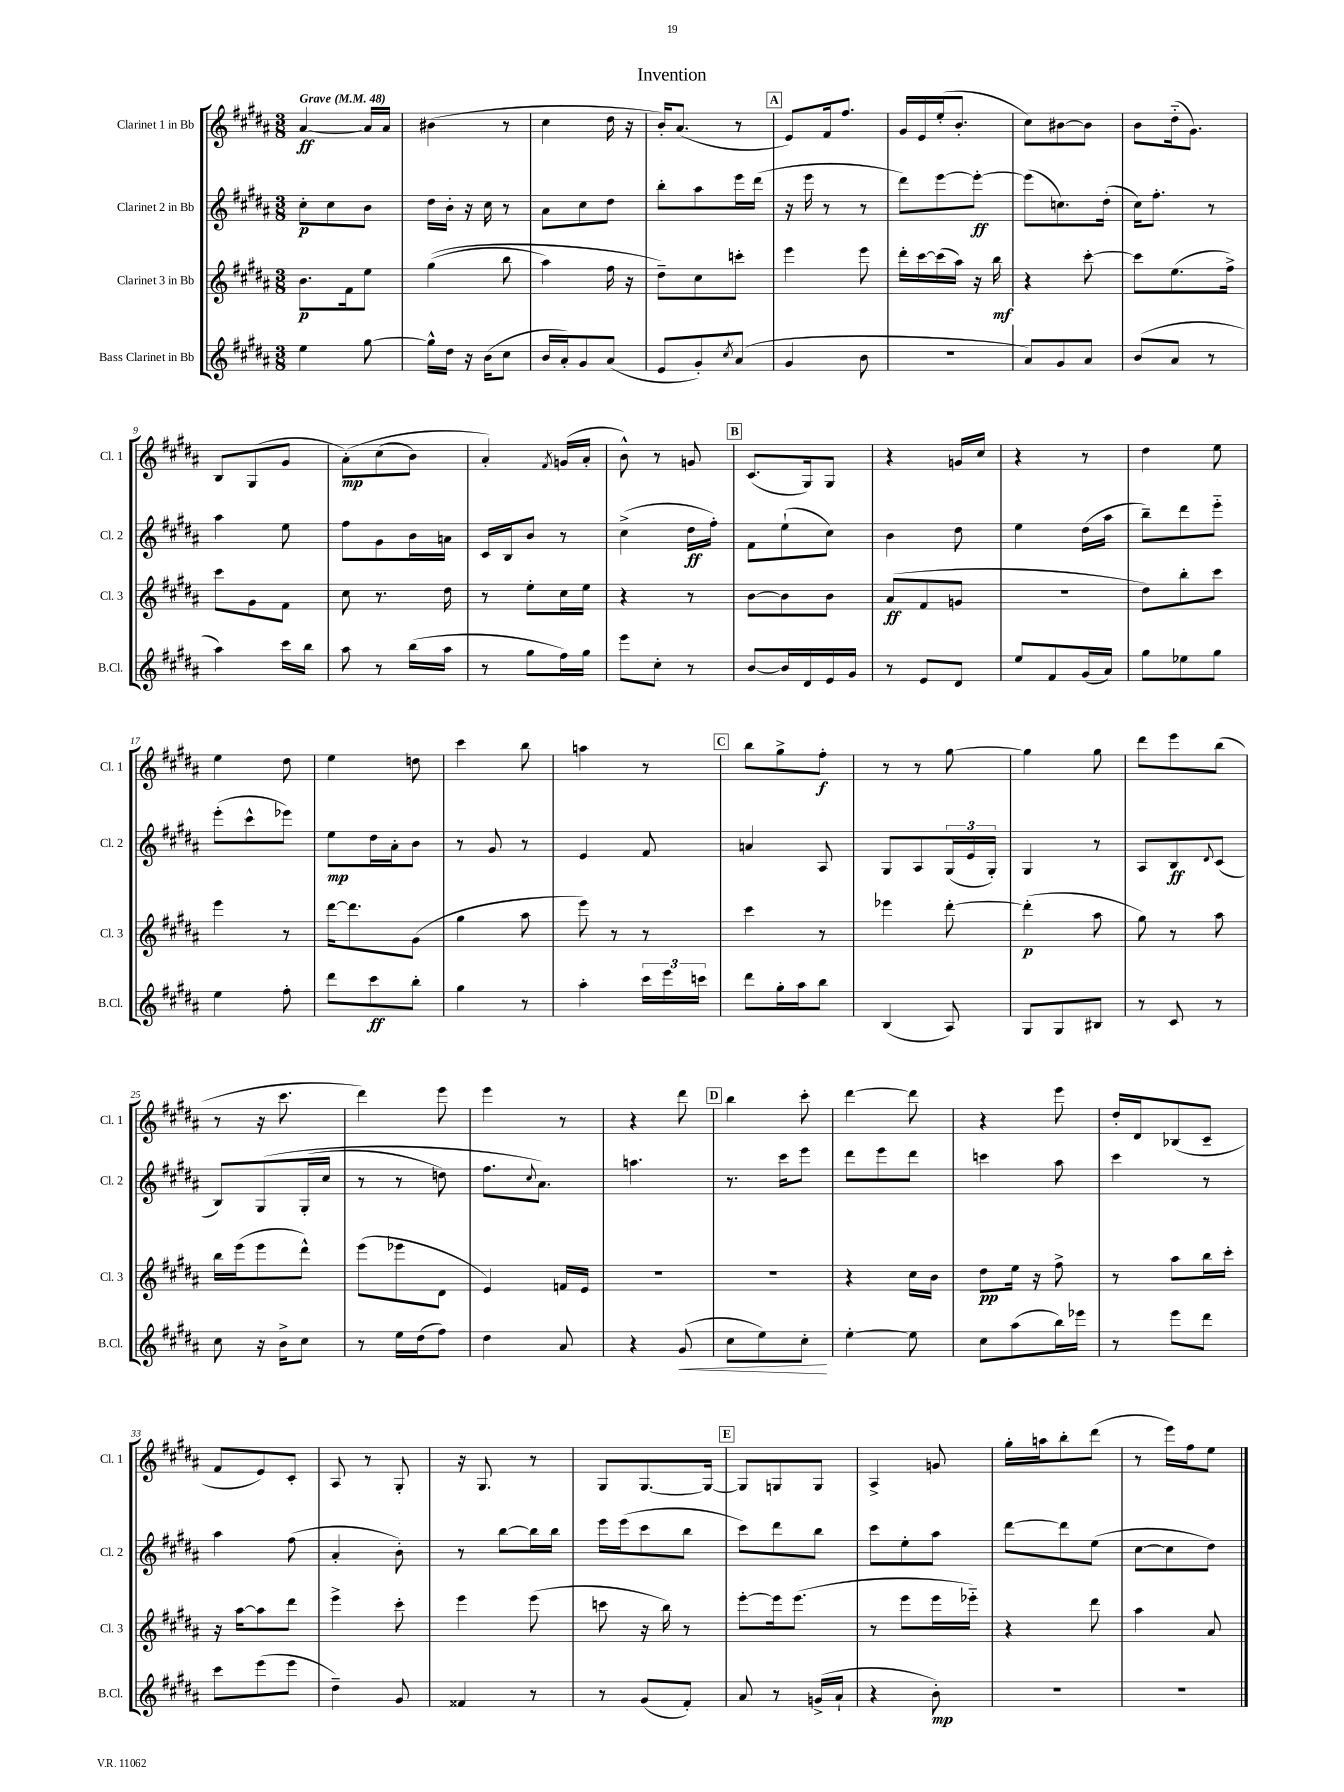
\header { title = "Invention" }
<<
\new StaffGroup <<
\new Staff = "s0" \with { instrumentName = "Clarinet 1 in Bb" shortInstrumentName = "Cl. 1" } {
    \clef treble \key b \major \numericTimeSignature \time 3/8 \tempo "Grave" 4 = 48
    ais'4~\ff ais'16 ais'16 |
    bis'4( r8 |
    cis''4 dis''16 r16 |
    b'16-.) ais'8.( r8 |
    \mark \markup { \box "A" } e'8) fis'16 fis''8. |
    gis'16 e'16 e''16-.( b'8.-. |
    cis''8) bis'8~ bis'8 |
    b'8 dis''16-_( gis'8.) |
    b8 gis8( gis'8 |
    ais'8-.\mp)\( cis''8( b'8) |
    ais'4-.\) \acciaccatura { fis'8 } g'16( ais'16-. |
    b'8-^) r8 g'8 |
    \mark \markup { \box "B" } cis'8.( gis16) gis8 |
    r4 g'16 cis''16 |
    r4 r8 |
    dis''4 e''8 |
    e''4 dis''8 |
    e''4 d''8 |
    cis'''4 b''8 |
    a''4 r8 |
    \mark \markup { \box "C" } b''8 gis''8-> fis''8-.\f |
    r8 r8 gis''8~ |
    gis''4 gis''8 |
    dis'''8 e'''8 b''8( |
    r8 r16 cis'''8. |
    dis'''4) e'''8 |
    e'''4 r8 |
    r4 dis'''8 |
    \mark \markup { \box "D" } b''4 cis'''8-. |
    dis'''4~ dis'''8 |
    r4 e'''8 |
    dis''16-. dis'16 bes8( cis'8-- |
    fis'8 e'8) cis'8-. |
    ais8 r8 gis8-. |
    r16 gis8. r8 |
    gis8 gis8.~ gis16~ |
    \mark \markup { \box "E" } gis8 g8 g8 |
    ais4-> g'8 |
    gis''16-. a''16 b''8-. dis'''8( |
    r8 e'''16) fis''16 e''8 \bar "|." |
}
\new Staff = "s1" \with { instrumentName = "Clarinet 2 in Bb" shortInstrumentName = "Cl. 2" } {
    \clef treble \key b \major \numericTimeSignature \time 3/8
    cis''8-.\p cis''8 b'8 |
    dis''16 b'16-. r16 cis''16 r8 |
    ais'8 cis''8 dis''8 |
    b''8-. ais''8 e'''16 dis'''16( |
    \mark \markup { \box "A" } r16 e'''16 r8 r8 |
    dis'''8) e'''8~ e'''8~-.\ff |
    e'''8( c''8.) dis''16-.( |
    cis''16) fis''8.-. r8 |
    ais''4 e''8 |
    fis''8 gis'8 b'16 a'16 |
    cis'16 b16 b'8 r8 |
    cis''4->( dis''16\ff fis''16-.) |
    \mark \markup { \box "B" } fis'8 e''8-!( cis''8) |
    b'4 dis''8 |
    e''4 dis''16( ais''16 |
    b''8--) dis'''8 e'''8-_ |
    e'''8-.( cis'''8-^ ees'''8) |
    e''8\mp dis''16 ais'16-. b'8 |
    r8 gis'8 r8 |
    e'4 fis'8 |
    \mark \markup { \box "C" } a'4 ais8 |
    gis8 ais8 \tuplet 3/2 { gis16( e'16 gis16-.) } |
    gis4 r8 |
    ais8 b8\ff \appoggiatura { dis'8 } cis'8( |
    b8) gis8\( gis16-.( cis''16 |
    r8 r8 d''8) |
    fis''8. \appoggiatura { cis''8 } ais'8.\) |
    a''4. |
    \mark \markup { \box "D" } r8. cis'''16 e'''8 |
    dis'''8 e'''8 dis'''8 |
    c'''4 ais''8 |
    cis'''4 r8 |
    ais''4 fis''8( |
    ais'4-. b'8-.) |
    r8 b''8~ b''16 b''16 |
    e'''16 e'''16( cis'''8 b''8 |
    \mark \markup { \box "E" } cis'''8) dis'''8 b''8 |
    cis'''8 e''8-. ais''8 |
    dis'''8~ dis'''8 e''8( |
    cis''8~ cis''8 dis''8) \bar "|." |
}
\new Staff = "s2" \with { instrumentName = "Clarinet 3 in Bb" shortInstrumentName = "Cl. 3" } {
    \clef treble \key b \major \numericTimeSignature \time 3/8
    b'8.\p fis'16 e''8 |
    gis''4(\( b''8 |
    ais''4) fis''16 r16 |
    dis''8--\) cis''8 c'''8-. |
    \mark \markup { \box "A" } e'''4 e'''8 |
    dis'''16-. cis'''16~ cis'''16( ais''16) r16 b''16\mf |
    r4 cis'''8~-. |
    cis'''8 e''8.( fis''16->) |
    cis'''8 gis'8 fis'8 |
    cis''8 r8. dis''16 |
    r8 e''8-. cis''16 e''16 |
    r4 r8 |
    \mark \markup { \box "B" } b'8~ b'8 b'8 |
    ais'8\ff( fis'8 g'8 |
    R4. |
    dis''8) b''8-. cis'''8 |
    e'''4 r8 |
    dis'''16~ dis'''8. gis'8( |
    gis''4 ais''8 |
    e'''8) r8 r8 |
    \mark \markup { \box "C" } cis'''4 r8 |
    ees'''4 dis'''8~-. |
    dis'''4-.\p( ais''8 |
    gis''8) r8 ais''8 |
    b''16 e'''16( e'''8 dis'''8-^) |
    e'''8( ees'''8 dis'8 |
    e'4) f'16 e'16 |
    R4. |
    \mark \markup { \box "D" } R4. |
    r4 cis''16 b'16 |
    dis''8\pp e''16 r16 fis''8-> |
    r8 ais''8 b''16 cis'''16-. |
    r16 ais''16~ ais''8 dis'''8 |
    e'''4-> cis'''8-. |
    e'''4 e'''8( |
    c'''8 r16 b''16) r8 |
    \mark \markup { \box "E" } e'''8~-. e'''16 e'''8.( |
    r8 e'''8 e'''16 ees'''16-_) |
    r4 dis'''8 |
    ais''4 ais'8 \bar "|." |
}
\new Staff = "s3" \with { instrumentName = "Bass Clarinet in Bb" shortInstrumentName = "B.Cl." } {
    \clef treble \key b \major \numericTimeSignature \time 3/8
    e''4 gis''8~ |
    gis''16-^ dis''16 r16 b'16( cis''8 |
    b'16 ais'16-.) gis'8 ais'8( |
    e'8 gis'8-.) \acciaccatura { cis''8 } ais'8( |
    \mark \markup { \box "A" } gis'4 b'8 |
    R4. |
    ais'8) gis'8 ais'8 |
    b'8( ais'8 r8 |
    ais''4) cis'''16 b''16 |
    ais''8 r8 b''16( ais''16 |
    r8 gis''8 fis''16) gis''16 |
    e'''8 cis''8-. r8 |
    \mark \markup { \box "B" } b'8~ b'16 dis'16 e'16 gis'16 |
    r8 e'8 dis'8 |
    e''8 fis'8 gis'16( ais'16) |
    gis''8 ees''8 gis''8 |
    e''4 fis''8-. |
    dis'''8 cis'''8\ff b''8-. |
    gis''4 r8 |
    ais''4-. \tuplet 3/2 { cis'''16 e'''16 c'''16 } |
    \mark \markup { \box "C" } dis'''8 gis''16-. ais''16 b''8 |
    b4( ais8) |
    gis8 gis8 bis8 |
    r8 cis'8 r8 |
    cis''8 r16 b'16-> cis''8 |
    r8 e''16 dis''16( fis''8) |
    dis''4 ais'8 |
    r4 gis'8\<( |
    \mark \markup { \box "D" } cis''8 e''8) cis''8-.\! |
    e''4~-. e''8 |
    cis''8 ais''8( b''16) ees'''16 |
    r8 e'''8 dis'''8 |
    cis'''8 e'''8( e'''8 |
    dis''4--) gis'8 |
    fisis'4 r8 |
    r8 gis'8( fis'8-.) |
    \mark \markup { \box "E" } ais'8 r8 g'16->( ais'16-! |
    r4 b'8-.\mp) |
    R4. |
    R4. \bar "|." |
}
>>
>>
